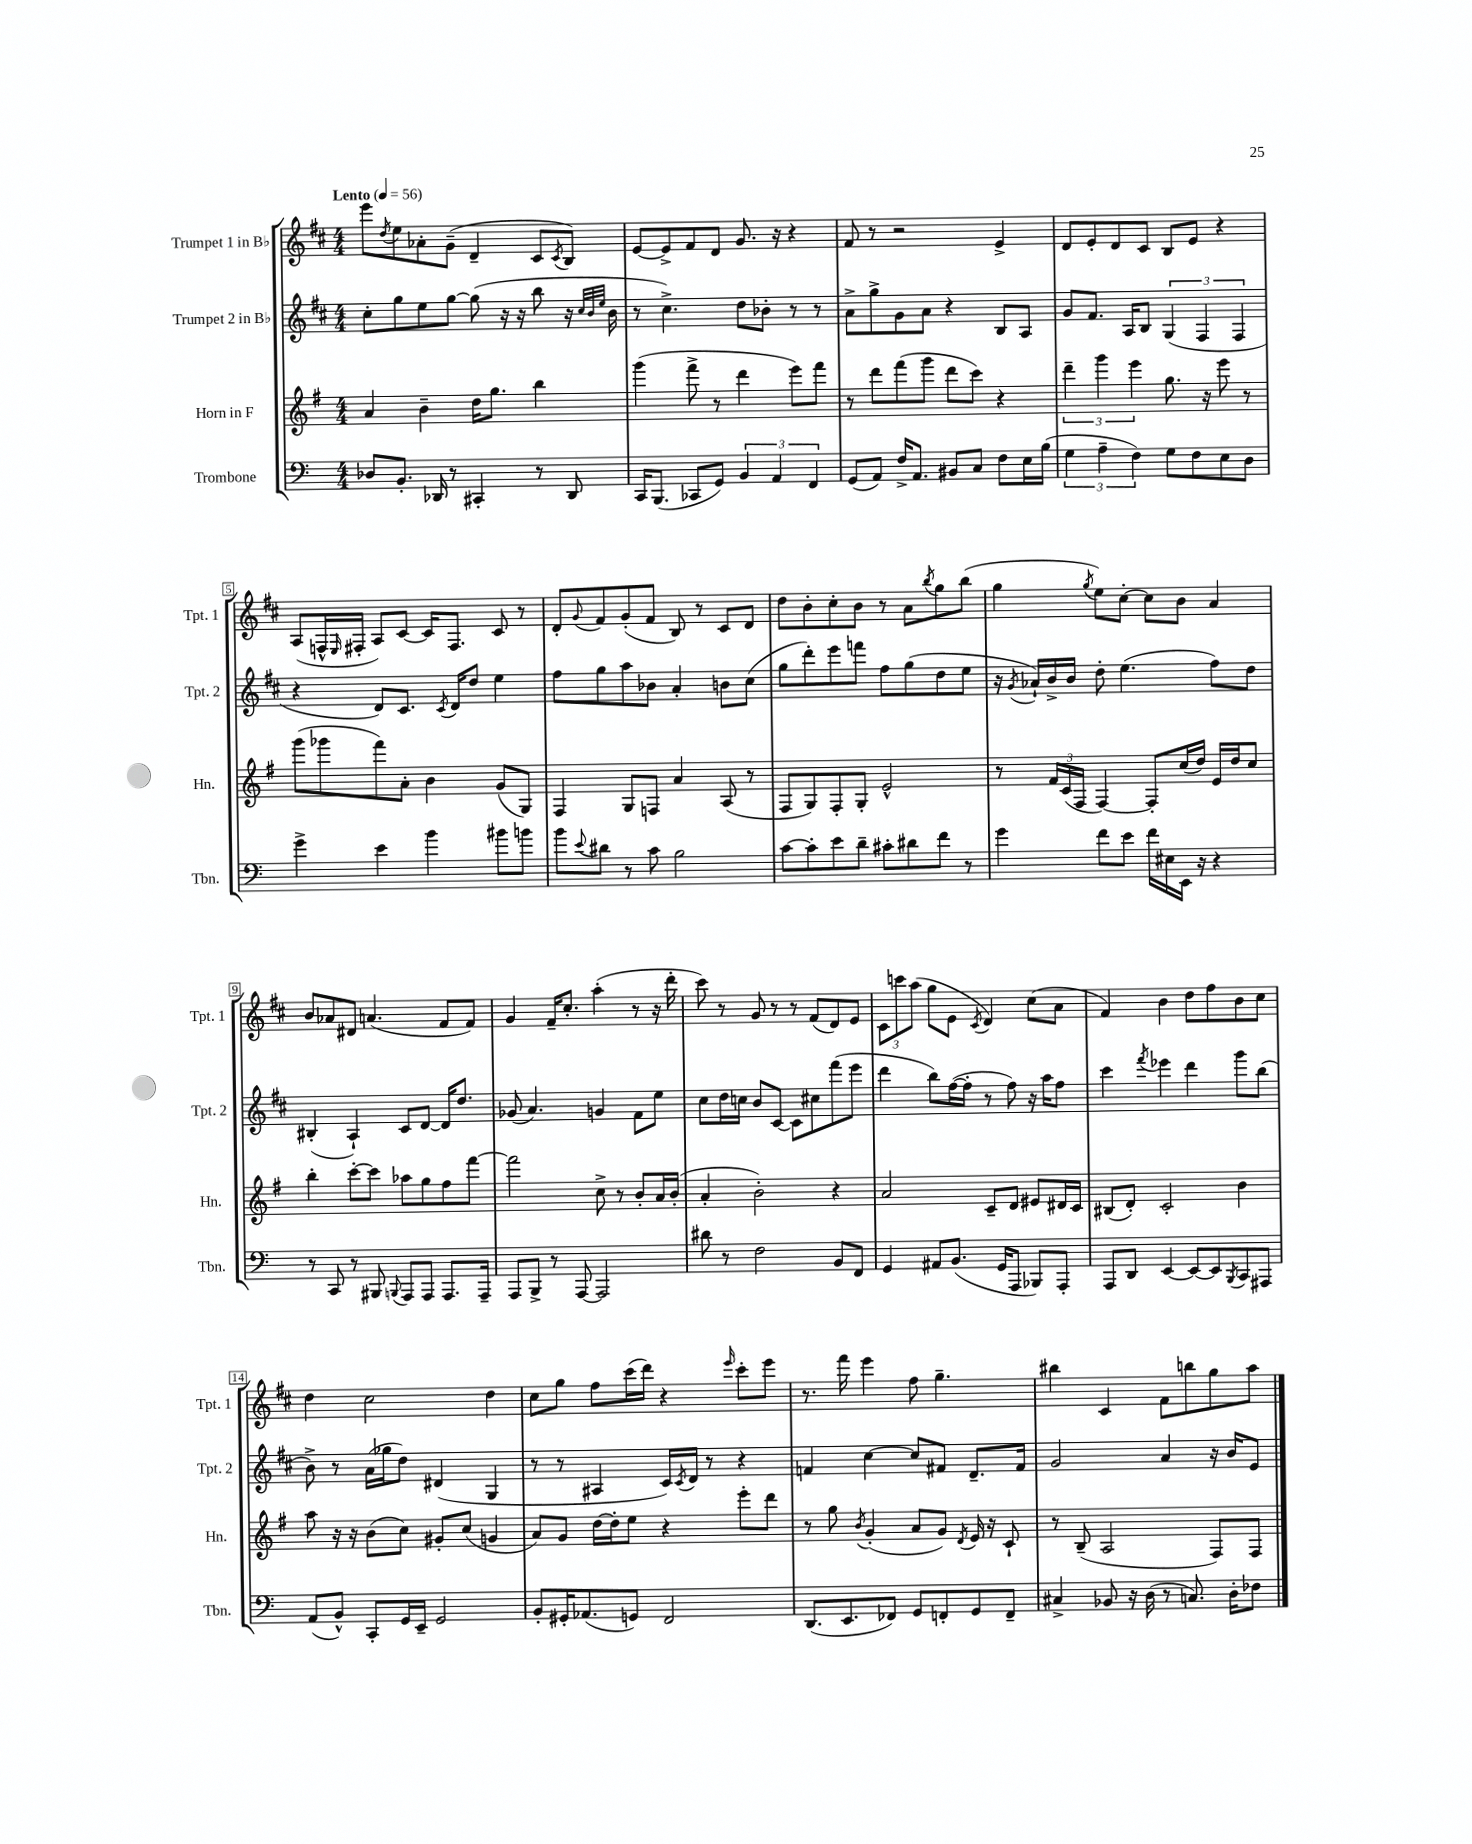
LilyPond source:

<<
\new StaffGroup <<
\new Staff = "s0" \with { instrumentName = "Trumpet 1 in Bb" shortInstrumentName = "Tpt. 1" } {
    \clef treble \key d \major \numericTimeSignature \time 4/4 \tempo "Lento" 4 = 56
    e'''8 \acciaccatura { d''8 } e''8 aes'8-. g'8--( d'4-- cis'8 \acciaccatura { cis'8 } b8) |
    e'8~ e'8-> fis'8 d'8 g'8. r16 r4 |
    fis'8 r8 r2 e'4-> |
    d'8 e'8-. d'8 cis'8 b8 e'8 r4 |
    a8( f16-^ \grace { e16 } fis16-. a8) cis'8~ cis'16 fis8. cis'8 r8 |
    d'8-. \appoggiatura { g'8 } fis'8 g'8-.( fis'8 b8) r8 cis'8 d'8 |
    d''8 b'8-. cis''8-. b'8 r8 a'8 \acciaccatura { b''8 } g''8 b''8( |
    g''4 \acciaccatura { g''8 } e''8) cis''8~-. cis''8 b'8 a'4 |
    b'8 aes'8 dis'8 a'4.( fis'8 fis'8) |
    g'4 fis'16-- cis''8.-. a''4-.( r8 r16 d'''16-. |
    cis'''8) r8 g'8 r8 r8 fis'8( d'8) e'8 |
    \tuplet 3/2 { cis'8 c'''8 a''8( } g''8 e'8 \acciaccatura { cis'8 } d'4) cis''8( a'8 |
    fis'4) b'4 d''8 fis''8 b'8 cis''8 |
    d''4 cis''2 d''4 |
    cis''8 g''8 fis''8 cis'''16( d'''16) r4 \grace { e'''16 } cis'''8-. e'''8 |
    r8. fis'''16 e'''4 fis''8 g''4.-- |
    bis''4 cis'4 fis'8 b''8 g''8 a''8 \bar "|." |
}
\new Staff = "s1" \with { instrumentName = "Trumpet 2 in Bb" shortInstrumentName = "Tpt. 2" } {
    \clef treble \key d \major \numericTimeSignature \time 4/4
    cis''8-. g''8 e''8 g''8~ g''8( r16 r16 b''8 r16 \grace { cis''32 b'32 e''32 } b'16 |
    r8 cis''4.->) d''8 bes'8-. r8 r8 |
    a'8-> g''8-> g'8 a'8 r4 b8 a8 |
    g'8 fis'8. a16 b8 \tuplet 3/2 { g4( fis4 fis4 } |
    r4 d'8) cis'8. \acciaccatura { cis'8 } d'16 d''8 e''4 |
    fis''8 g''8 a''8 bes'8 a'4-. b'8 cis''8( |
    g''8 d'''8-.) e'''8 f'''8 fis''8 g''8( d''8 e''8 |
    r16 \acciaccatura { g'8 } aes'16-!) b'16-> b'16 d''8-. e''4.( fis''8) d''8 |
    bis4-.( a4-!) cis'8 d'8~ d'16 d''8. |
    ges'8( a'4.) g'4 fis'8 e''8 |
    cis''8 d''16 c''16 b'8 cis'8~ cis'8 cis''8 fis'''8( e'''8 |
    d'''4 b''8) fis''16~( fis''16-. r8 fis''8) r16 a''16 fis''8 |
    cis'''4 \acciaccatura { fis'''8 } ees'''4 d'''4 g'''8 b''8( |
    b'8->) r8 a'16( ges''16 d''8) dis'4( g4 |
    r8 r8 ais4 cis'16) \acciaccatura { cis'8 } d'16 r8 r4 |
    f'4 cis''4~ cis''8 fis'8 d'8.-- fis'16 |
    g'2 a'4 r16 b'16 e'8 \bar "|." |
}
\new Staff = "s2" \with { instrumentName = "Horn in F" shortInstrumentName = "Hn." } {
    \clef treble \key g \major \numericTimeSignature \time 4/4
    a'4 b'4-- d''16 g''8. b''4 |
    g'''4( fis'''8-> r8 d'''4 e'''8) fis'''8 |
    r8 d'''8 fis'''8( g'''8 d'''8 c'''8) r4 |
    \tuplet 3/2 { d'''4-- g'''4 e'''4 } g''8. r16 e'''8 r8 |
    g'''8( ges'''8 fis'''8) a'8-. b'4 g'8( g8) |
    fis4 g8 f8 a'4 a8( r8 |
    fis8 g8) fis8-. g8-. e'2-^ |
    r8 \tuplet 3/2 { fis'16 c'16( fis16 } fis4~) fis8-. c''16( d''16) e'16 d''16 c''8 |
    b''4-. c'''8~-. c'''8 aes''8 g''8 fis''8 fis'''8~ |
    fis'''2 c''8-> r8 b'8-. a'16 b'16-.( |
    a'4-. b'2-.) r4 |
    a'2 c'8-- d'8 eis'8 dis'16 c'16 |
    bis8( d'8-.) c'2-. b'4 |
    a''8 r16 r16 b'8( c''8) gis'8-. c''8( g'4 |
    a'8) g'8 d''16~ d''16-. e''8 r4 e'''8-. d'''8 |
    r8 g''8 \acciaccatura { b'8 } g'4-.( a'8 g'8) \acciaccatura { d'8 } e'16 r16 c'8-! |
    r8 b8--( a2 fis8) fis8 \bar "|." |
}
\new Staff = "s3" \with { instrumentName = "Trombone" shortInstrumentName = "Tbn." } {
    \clef bass \key c \major \numericTimeSignature \time 4/4
    des8 b,8.-. des,16 r8 cis,4-. r8 des,8 |
    c,16 b,,8.( ces,8 g,8) \tuplet 3/2 { b,4 a,4 f,4 } |
    g,8( a,8) f16-> a,8. bis,8 c8 f8 e16 b16( |
    \tuplet 3/2 { g4 a4-- f4) } g8 f8 e8 d8 |
    g'4-> e'4 b'4 bis'8 b'8 |
    b'8 \appoggiatura { e'8 } dis'8 r8 c'8 b2 |
    c'8~ c'8-. e'8 d'8-- cis'8-. dis'8 f'8 r8 |
    g'4 f'8 e'8 f'16 eis16 e,16 r16 r4 |
    r8 c,8 r8 bis,,8 \appoggiatura { b,,8 } a,,8 a,,8 a,,8. a,,16-- |
    a,,8 b,,8-> r8 a,,8~ a,,2 |
    dis'8 r8 f2 b,8 f,8 |
    g,4 ais,8 b,8.( g,16 a,,8 bes,,8) a,,8-. |
    a,,8 d,8 e,4~ e,8~ e,8 \acciaccatura { b,,8 } c,8 ais,,8 |
    a,8( b,8-^) c,8-. g,16 e,16-- g,2 |
    b,8-. gis,16-. aes,8.( g,8) f,2 |
    d,8.( e,8. fes,8) g,8 f,8-. g,8 f,8-- |
    cis4-> bes,8 r16 d16( r8 c8.) d16-. fes8 \bar "|." |
}
>>
>>
\layout { \context { \Score \override BarNumber.stencil = #(make-stencil-boxer 0.1 0.3 ly:text-interface::print) } }
